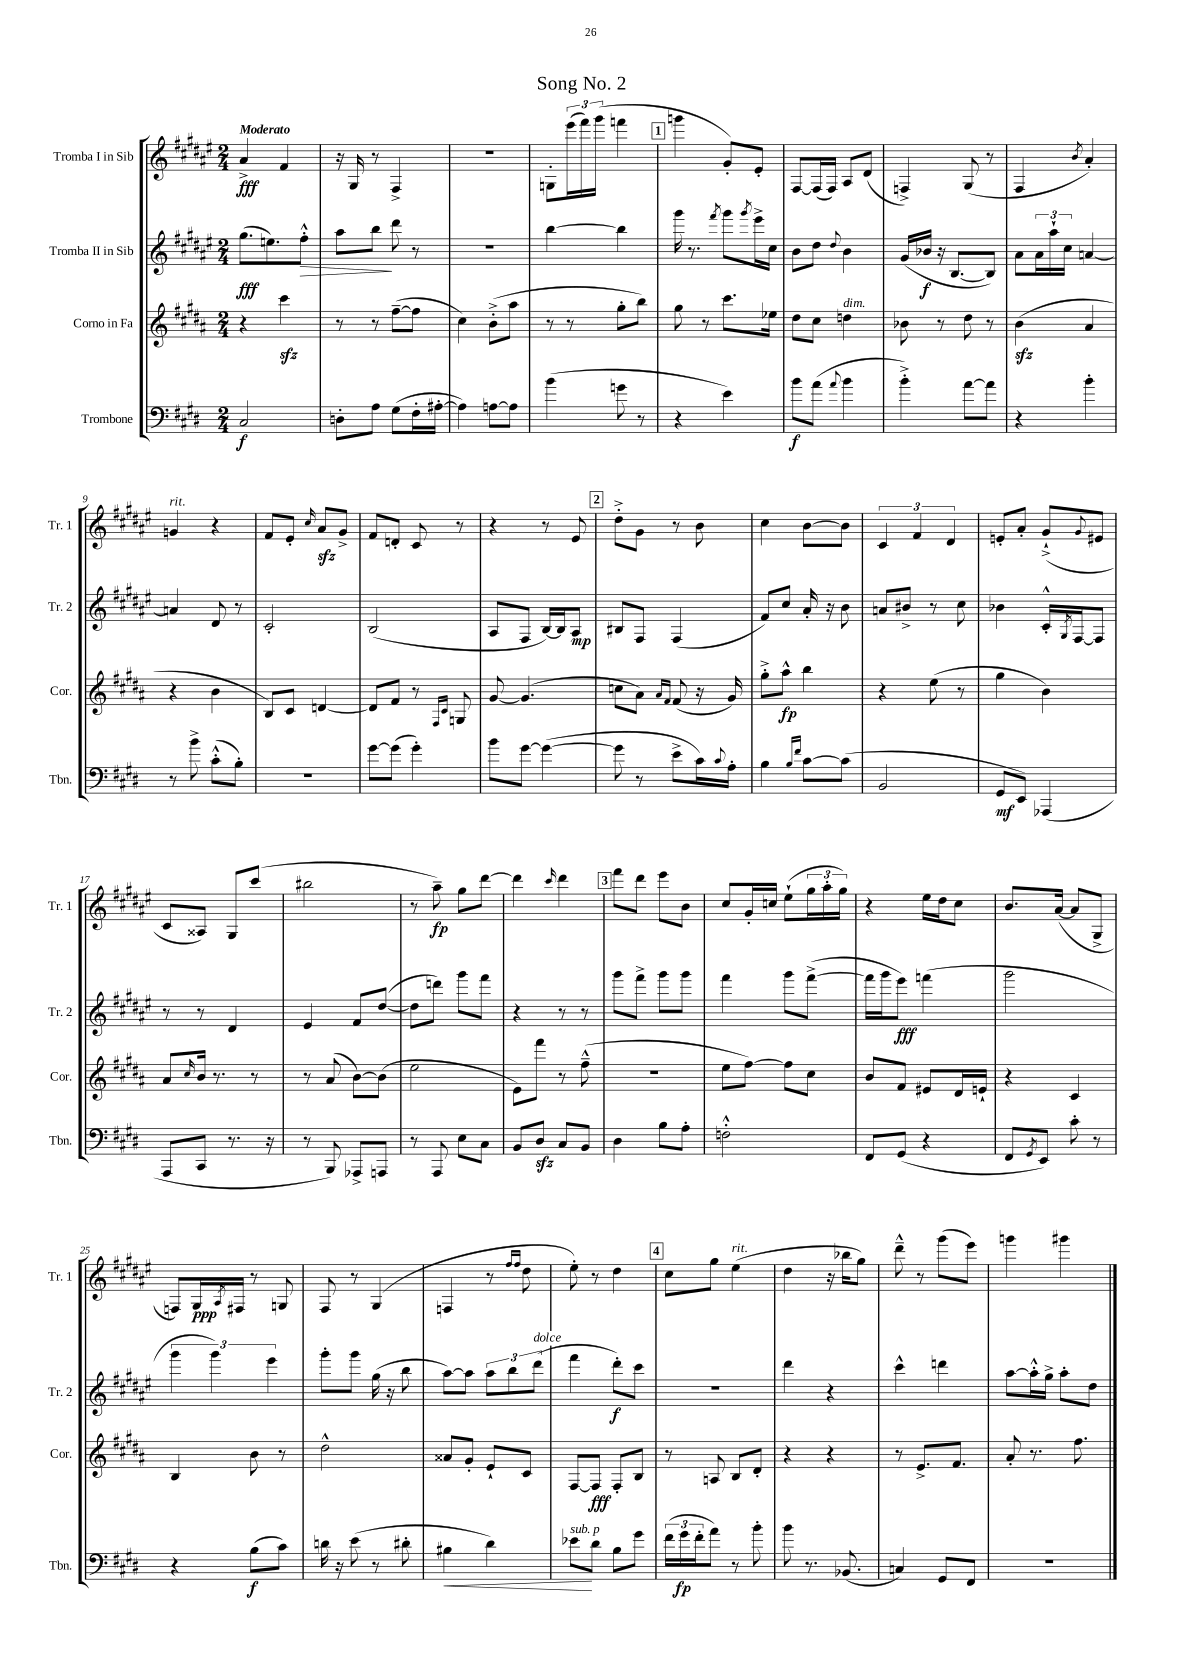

**kern	**dynam	**kern	**dynam	**kern	**dynam	**kern	**dynam
*part4	*part4	*part3	*part3	*part2	*part2	*part1	*part1
*staff4	*staff4	*staff3	*staff3	*staff2	*staff2	*staff1	*staff1
*I"Trombone	*	*I"Corno in Fa	*	*I"Tromba II in Sib	*	*I"Tromba I in Sib	*
*I'Tbn.	*	*I'Cor.	*	*I'Tr. 2	*	*I'Tr. 1	*
*clefF4	*	*clefG2	*	*clefG2	*	*clefG2	*
*k[f#c#g#d#]	*	*k[f#c#g#d#a#]	*	*k[f#c#g#d#a#e#]	*	*k[f#c#g#d#a#e#]	*
*M2/4	*	*M2/4	*	*M2/4	*	*M2/4	*
=1	=1	=1	=1	=1	=1	=1	=1
!	!	!	!	!	!	!LO:TX:a:B:t=Moderato	!
2C#/	f	4r	.	(8.gg#\L	fff	4a#^/	fff
.	.	.	.	8.een\)	.	.	.
.	.	4ccc#zz\	.	.	.	4f#/	.
!	!	!	!	!	!LO:HP:b	!	!
.	.	.	.	8ff#'^^\J	>	.	.
=2	=2	=2	=2	=2	=2	=2	=2
8Dn'\L	.	8r	.	8aa#\L	.	16r	.
.	.	.	.	.	.	16G#/	.
8A\J	.	8r	.	8bb\J	.	8r	.
(8G#\L	.	([8ff#~\L	.	8ddd#\	]	4F#^/	.
16F#'\L	.	8ff#\J]	.	8r	.	.	.
[16A#X'\JJ	.	.	.	.	.	.	.
=3	=3	=3	=3	=3	=3	=3	=3
4A#\])	.	4cc#\)	.	2r	.	2r	.
[8An\L	.	(8b'^\L	.	.	.	.	.
8A\J]	.	8aa#\J	.	.	.	.	.
=4	=4	=4	=4	=4	=4	=4	=4
(4b\	.	8r	.	[4bb\	.	8Gn'\L	.
.	.	8r	.	.	.	(24eee#\L	.
.	.	.	.	.	.	24fff#\)	.
.	.	.	.	.	.	(24ggg#\JJ	.
8gn\	.	8gg#'\L	.	4bb\]	.	4fffn\	.
8r	.	8bb\J)	.	.	.	.	.
!!LO:REH:place=s1:t=1
=5	=5	=5	=5	=5	=5	=5	=5
4r	.	8gg#\	.	16ggg#\	.	4gggn\	.
.	.	.	.	8.r	.	.	.
.	.	8r	.	.	.	.	.
.	.	.	.	8qfff#/	.	.	.
4e\)	.	8.ccc#\L	.	8ggg#\L	.	8g#'/L)	.
.	.	.	.	8qggg#/	.	.	.
.	.	.	.	16eee#^\L	.	8e#'/J	.
.	.	16ee-X\Jk	.	16cc#\JJ	.	.	.
=6	=6	=6	=6	=6	=6	=6	=6
8b\L	f	8dd#\L	.	8b\L	.	[8F#/L	.
(8a\J	.	8cc#\J	.	8dd#\J	.	(16F#/L]	.
.	.	.	.	.	.	16F#/JJ)	.
8qqa/	.	.	.	8qqdd#/	.	.	.
!	!	!LO:TX:a:i:t=dim.	!	!	!	!	!
4b\	.	4ddn\	.	4b\	.	8A#/L	.
.	.	.	.	.	.	(8d#/J	.
=7	=7	=7	=7	=7	=7	=7	=7
4b'^\)	.	8b-X\	.	(16g#/LL	.	4Fn^/)	.
.	.	.	.	16b-X/JJ	f	.	.
.	.	8r	.	16r	.	.	.
.	.	.	.	[8.B/L	.	.	.
[8a\L	.	8dd#\	.	.	.	(8G#/	.
8a\J]	.	8r	.	8B/J])	.	8r	.
=8	=8	=8	=8	=8	=8	=8	=8
4r	.	(4bzz\	.	8a#\L	.	4F#/	.
.	.	.	.	24a#\L	.	.	.
.	.	.	.	24aa#`\	.	.	.
.	.	.	.	24cc#\JJ	.	.	.
.	.	.	.	.	.	8qb/	.
4b'\	.	4a#/	.	[4an/	.	4a#'/)	.
!!LO:LB:g=z
=9	=9	=9	=9	=9	=9	=9	=9
!	!	!	!	!	!	!LO:TX:a:i:t=rit.	!
8r	.	4r	.	4an/]	.	4gn/	.
8b^\	.	.	.	.	.	.	.
(8c#'^^\L	.	4b\	.	8d#/	.	4r	.
8B'\J)	.	.	.	8r	.	.	.
=10	=10	=10	=10	=10	=10	=10	=10
2r	.	8B/L)	.	2c#'/	.	8f#/L	.
.	.	8c#/J	.	.	.	8e#'/J	.
.	.	.	.	.	.	16qqcc#/	.
.	.	[4dn/	.	.	.	8a#zz/L	.
.	.	.	.	.	.	8g#^/J	.
=11	=11	=11	=11	=11	=11	=11	=11
[8g#\L	.	8d/L]	.	(2B/	.	8f#/L	.
(8g#\J]	.	8f#/J	.	.	.	8dn'/J	.
4g#'\)	.	8r	.	.	.	8c#/	.
.	.	16qqF#/LL	.	.	.	.	.
.	.	16qqc#/JJ	.	.	.	.	.
.	.	8Gn/	.	.	.	8r	.
=12	=12	=12	=12	=12	=12	=12	=12
8b\L	.	[8g#/	.	8A#/L	.	4r	.
[8g#\J	.	(4.g#/]	.	8F#/J	.	.	.
(4g#\_	.	.	.	[16B/LL)	.	8r	.
.	.	.	.	16B/J]	.	.	.
.	.	.	.	8A#/J	mp	8e#/	.
!!LO:REH:place=s1:t=2
=13	=13	=13	=13	=13	=13	=13	=13
8g#\]	.	8ccn\L	.	8B#X/L	.	8dd#'^\L	.
8r	.	8a#\J)	.	8F#/J	.	8g#\J	.
.	.	16qqa#/LL	.	.	.	.	.
.	.	16qqf#/JJ	.	.	.	.	.
8e^\L	.	(8f#/	.	(4F#/	.	8r	.
16c#\L)	.	16r	.	.	.	8b\	.
8qqc#/	.	.	.	.	.	.	.
16A'\JJ	.	16g#/)	.	.	.	.	.
=14	=14	=14	=14	=14	=14	=14	=14
4B\	.	8gg#'^\L	.	8f#/L)	.	4cc#\	.
.	.	8aa#^^\J	fp	8cc#/J	.	.	.
16qqB/LL	.	.	.	.	.	.	.
16qqf#/JJ	.	.	.	.	.	.	.
[8c#\L	.	4bb\	.	16a#'/	.	[8b\L	.
.	.	.	.	16r	.	.	.
(8c#\J]	.	.	.	8b\	.	8b\J]	.
=15	=15	=15	=15	=15	=15	=15	=15
2BB/	.	4r	.	8an/L	.	6c#/	.
.	.	.	.	8b#X^/J	.	.	.
.	.	.	.	.	.	6f#/	.
.	.	(8ee\	.	8r	.	.	.
.	.	.	.	.	.	6d#/	.
.	.	8r	.	8cc#\	.	.	.
=16	=16	=16	=16	=16	=16	=16	=16
8GG#/L	mf	4gg#\	.	4b-X\	.	8en'/L	.
8EE/J)	.	.	.	.	.	8a#'/J	.
(4AAA-X/	.	4b\)	.	16c#'^^/LL	.	(8g#`^/L	.
.	.	.	.	8qG#/	.	.	.
.	.	.	.	[16F#/J	.	.	.
.	.	.	.	.	.	8qqg#/	.
.	.	.	.	8F#/J]	.	8e#X/J	.
!!LO:LB:g=z
=17	=17	=17	=17	=17	=17	=17	=17
8AAA/L	.	8a#/L	.	8r	.	8c#/L	.
.	.	16qqcc#/	.	.	.	.	.
8CC#/J	.	16b/Jk	.	8r	.	8A##X/J)	.
.	.	8.r	.	.	.	.	.
8.r	.	.	.	4d#/	.	8G#/L	.
.	.	8r	.	.	.	(8ccc#/J	.
16r	.	.	.	.	.	.	.
=18	=18	=18	=18	=18	=18	=18	=18
8r	.	8r	.	4e#/	.	2bb#X\	.
8BBB/)	.	(8a#/	.	.	.	.	.
8AAA-X^/L	.	[8b\L)	.	8f#/L	.	.	.
8AAAn/J	.	(8b\J]	.	([8dd#/J	.	.	.
=19	=19	=19	=19	=19	=19	=19	=19
8r	.	2ee\	.	8dd#\L]	.	8r	.
8AAA/	.	.	.	8dddn\J)	.	8aa#~\)	fp
8E\L	.	.	.	8ggg#\L	.	8gg#\L	.
8C#\J	.	.	.	8fff#\J	.	[8ddd#\J	.
=20	=20	=20	=20	=20	=20	=20	=20
8BB/L	.	8e\L)	.	4r	.	4ddd#\]	.
8D#zz/J	.	8fff#\J	.	.	.	.	.
.	.	.	.	.	.	16qqccc#/	.
8C#/L	.	8r	.	8r	.	4ddd#\	.
8BB/J	.	(8ff#~^^\	.	8r	.	.	.
!!LO:REH:place=s1:t=3
=21	=21	=21	=21	=21	=21	=21	=21
4D#\	.	2r	.	8ggg#\L	.	8fff#\L	.
.	.	.	.	8fff#^\J	.	8ddd#\J	.
8B\L	.	.	.	8ggg#\L	.	8eee#\L	.
8A'\J	.	.	.	8ggg#\J	.	8b\J	.
=22	=22	=22	=22	=22	=22	=22	=22
2Fn'^^\	.	8ee\L	.	4fff#\	.	8cc#/L	.
.	.	[8ff#\J)	.	.	.	16g#'/L	.
.	.	.	.	.	.	16ccn/JJ	.
.	.	8ff#\L]	.	8ggg#\L	.	(8ee#`\L	.
.	.	8cc#\J	.	([8fff#^\J	.	24gg#\L	.
.	.	.	.	.	.	24aa#'\	.
.	.	.	.	.	.	24gg#\JJ)	.
=23	=23	=23	=23	=23	=23	=23	=23
8FF#/L	.	8b/L	.	16fff#\LL]	.	4r	.
.	.	.	.	16ggg#\J	.	.	.
(8GG#/J	.	8f#/J	.	8eee#\J)	fff	.	.
4r	.	8e#X/L	.	(4fffn\	.	16ee#\LL	.
.	.	.	.	.	.	16dd#\J	.
.	.	16d#/L	.	.	.	8cc#\J	.
.	.	16en`/JJ	.	.	.	.	.
=24	=24	=24	=24	=24	=24	=24	=24
8FF#/L	.	4r	.	2ggg#\	.	8.b/L	.
8qGG#/	.	.	.	.	.	.	.
8EE/J)	.	.	.	.	.	.	.
.	.	.	.	.	.	([16a#/Jk	.
8c#'\	.	4c#/	.	.	.	8a#/L]	.
8r	.	.	.	.	.	8G#^/J	.
!!LO:LB:g=z
=25	=25	=25	=25	=25	=25	=25	=25
4r	.	4B/	.	6ggg#\	.	8Fn/L)	.
.	.	.	.	.	.	16G#/L	ppp
.	.	.	.	6ggg#\)	.	.	.
.	.	.	.	.	.	8qA#/	.
.	.	.	.	.	.	16F#X/JJ	.
(8B\L	f	8b\	.	.	.	8r	.
.	.	.	.	6eee#\	.	.	.
8c#\J)	.	8r	.	.	.	8Gn/	.
=26	=26	=26	=26	=26	=26	=26	=26
16dn\	.	2dd#^^\	.	8ggg#'\L	.	8F#/	.
16r	.	.	.	.	.	.	.
(8e\	.	.	.	8ggg#\J	.	8r	.
8r	.	.	.	(16gg#\	.	(4G#/	.
.	.	.	.	16r	.	.	.
8d#X'\	.	.	.	8bb\	.	.	.
=27	=27	=27	=27	=27	=27	=27	=27
!	!LO:HP:b	!	!	!	!	!	!
4B#X\	<	8a##X/L	.	[8aa#\L)	.	4Fn/	.
.	.	8g#'/J	.	8aa#\J]	.	.	.
4d#\)	.	8e`/L	.	12aa#\L	.	8r	.
.	.	.	.	12bb\	.	.	.
.	.	.	.	.	.	16qqff#/LL	.
.	.	.	.	.	.	16qqff#/JJ	.
.	.	8c#/J	.	.	.	8dd#\	.
!	!	!	!	!LO:TX:a:i:t=dolce	!	!	!
.	.	.	.	(12ddd#\J	.	.	.
=28	=28	=28	=28	=28	=28	=28	=28
!LO:TX:a:i:t=sub. p	!	!	!	!	!	!	!
8e-X\L	.	[8F#/L	.	4fff#\	.	8ee#'\)	.
8d#\J	[	8F#/J]	fff	.	.	8r	.
8B\L	.	8F#'/L	.	8ddd#'\L)	f	4dd#\	.
8g#\J	.	8B/J	.	8ccc#\J	.	.	.
!!LO:REH:place=s1:t=4
=29	=29	=29	=29	=29	=29	=29	=29
(24f#\LL	.	8r	.	2r	.	8cc#\L	.
24g#\	fp	.	.	.	.	.	.
24f#'\J	.	.	.	.	.	.	.
8a\J)	.	8An/	.	.	.	8gg#\J	.
!	!	!	!	!	!	!LO:TX:a:i:t=rit.	!
8r	.	8B/L	.	.	.	(4ee#\	.
8b'\	.	8d#'/J	.	.	.	.	.
=30	=30	=30	=30	=30	=30	=30	=30
8b\	.	4r	.	4ddd#\	.	4dd#\	.
8.r	.	.	.	.	.	.	.
.	.	4r	.	4r	.	16r	.
(8.BB-X/	.	.	.	.	.	16bb-X\KL	.
.	.	.	.	.	.	8gg#\J)	.
=31	=31	=31	=31	=31	=31	=31	=31
4Cn/)	.	8r	.	4ccc#^^\	.	8ddd#~^^\	.
.	.	8.e^/L	.	.	.	8r	.
8GG#/L	.	.	.	4dddn\	.	(8ggg#\L	.
.	.	8.f#/J	.	.	.	.	.
8FF#/J	.	.	.	.	.	8eee#\J)	.
=32	=32	=32	=32	=32	=32	=32	=32
2r	.	8a#'/	.	[8aa#\L	.	4gggn\	.
.	.	8.r	.	16aa#'^^\L]	.	.	.
.	.	.	.	16gg#^\JJ	.	.	.
.	.	.	.	8aa#'\L	.	4ggg#X\	.
.	.	8.ff#\	.	.	.	.	.
.	.	.	.	8dd#\J	.	.	.
==	==	==	==	==	==	==	==
*-	*-	*-	*-	*-	*-	*-	*-
